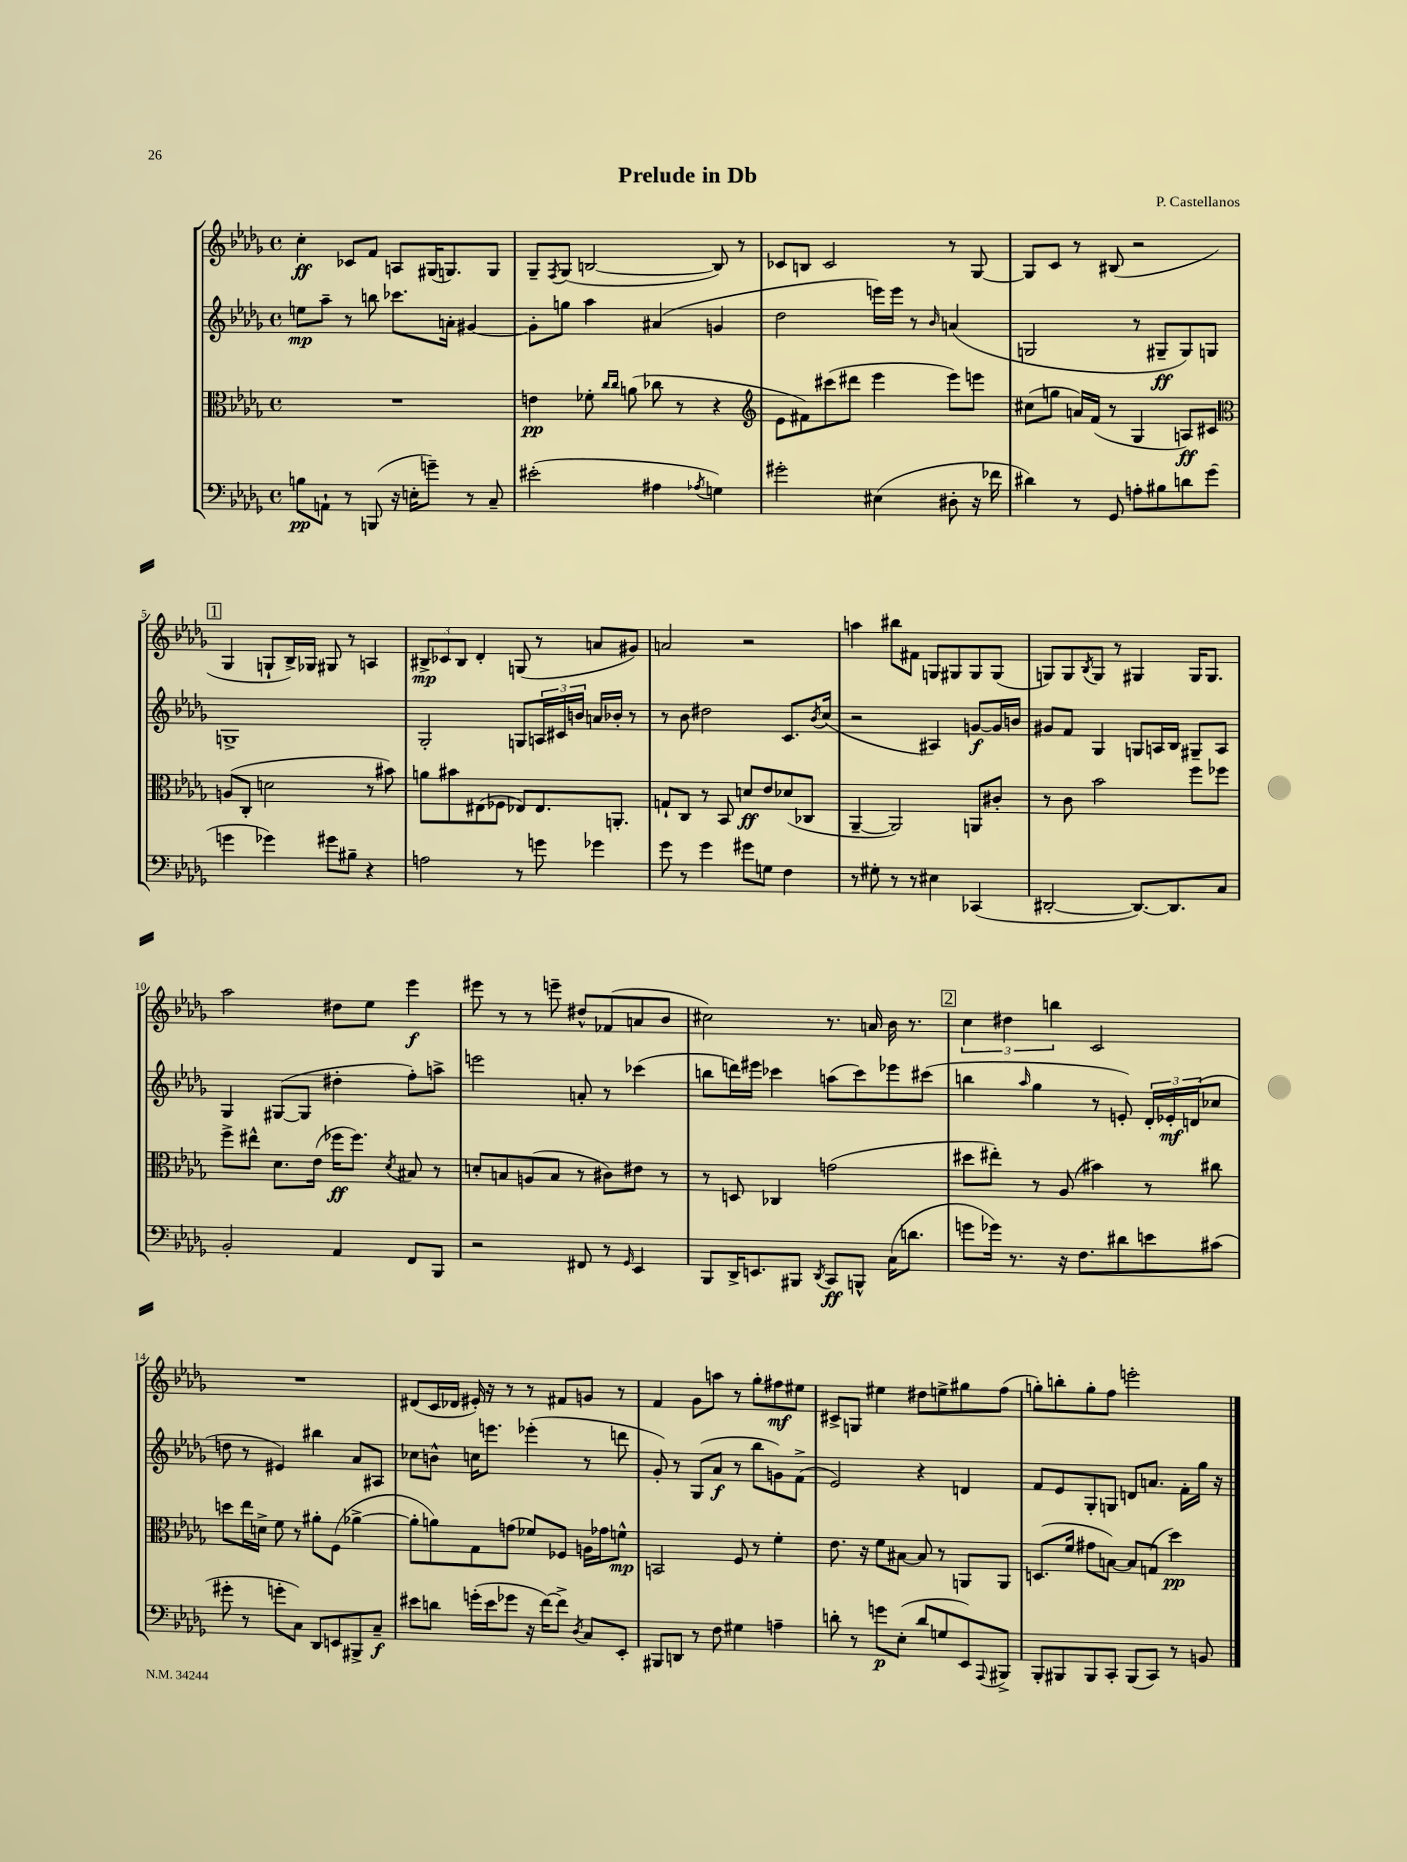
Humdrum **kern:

**kern	**dynam	**kern	**dynam	**kern	**dynam	**kern	**dynam
*part4	*part4	*part3	*part3	*part2	*part2	*part1	*part1
*staff4	*staff4	*staff3	*staff3	*staff2	*staff2	*staff1	*staff1
*clefF4	*	*clefC3	*	*clefG2	*	*clefG2	*
*k[b-e-a-d-g-]	*	*k[b-e-a-d-g-]	*	*k[b-e-a-d-g-]	*	*k[b-e-a-d-g-]	*
*M4/4	*	*M4/4	*	*M4/4	*	*M4/4	*
*met(c)	*	*met(c)	*	*met(c)	*	*met(c)	*
=1	=1	=1	=1	=1	=1	=1	=1
8Bn\L	pp	1r	.	8een\L	mp	4cc'\	ff
8AAn`\J	.	.	.	8aa-~\J	.	.	.
8r	.	.	.	8r	.	8c-X/L	.
(8BBBn/	.	.	.	8bbn\	.	8f/J	.
16r	.	.	.	8.ccc-X\L	.	8An/L	.
16En'\KL	.	.	.	.	.	.	.
8gn~\J)	.	.	.	.	.	(16G#X/K	.
.	.	.	.	16an'\Jk	.	8.Gn/)	.
8r	.	.	.	[4g#X/	.	.	.
8C~/	.	.	.	.	.	8G/J	.
=2	=2	=2	=2	=2	=2	=2	=2
(2e#X'\	.	4en\	pp	8g#'\L]	.	8G-~/L	.
.	.	.	.	.	.	8qF/	.
.	.	.	.	8ggn\J	.	(8G-/J	.
.	.	8f-X'\	.	4aa-\	.	[2Bn/	.
.	.	16qqcc/LL	.	.	.	.	.
.	.	16qqcc/JJ	.	.	.	.	.
.	.	(8an\	.	.	.	.	.
4A#X\	.	8cc-X\	.	(4a#X/	.	.	.
.	.	8r	.	.	.	.	.
8qA-X/	.	.	.	.	.	.	.
4Gn\)	.	4r	.	4gn/	.	8B/])	.
.	.	.	.	.	.	8r	.
=3	=3	=3	=3	=3	=3	=3	=3
*	*	*clefG2	*	*	*	*	*
2g#X'\	.	8e-\L	.	2dd-\	.	8c-X/L	.
.	.	8f#X\)	.	.	.	8Bn/J	.
.	.	(8ccc#X\	.	.	.	2c-/	.
.	.	8ddd#X\J	.	.	.	.	.
(4E#X\	.	4eee-\	.	16eeen\LL)	.	.	.
.	.	.	.	16eee\JJ	.	.	.
.	.	.	.	8r	.	.	.
.	.	.	.	16qqb-/	.	.	.
8D#X'\	.	8eee-\L)	.	(4an/	.	8r	.
16r	.	8eeen\J	.	.	.	[8G-/	.
16f-X\	.	.	.	.	.	.	.
=4	=4	=4	=4	=4	=4	=4	=4
4d#X\)	.	(8cc#X\L	.	2Gn/	.	8G-/L]	.
.	.	8ggn\J	.	.	.	8c/J	.
8r	.	16an/LL)	.	.	.	8r	.
.	.	(16f/JJ	.	.	.	.	.
8GG-/	.	8r	.	.	.	(8B#X/	.
8An'\L	.	4G-/	.	8r	.	2r	.
8B#X\	.	.	.	8G#X~/L	ff	.	.
8dn\	.	8An/L)	ff	8G#/)	.	.	.
(8g-\J	.	8c#X/J	.	8Gn/J	.	.	.
!!LO:LB:g=z
!!LO:REH:place=s1:t=1
=5	=5	=5	=5	=5	=5	=5	=5
*	*	*clefC3	*	*	*	*	*
4gn\	.	(8An/L	.	1Gn^	.	4G-/	.
.	.	8C'/J	.	.	.	.	.
4g-X\)	.	2dn\	.	.	.	8Gn`/L	.
.	.	.	.	.	.	16B-^/L)	.
.	.	.	.	.	.	16G-X/JJ	.
8g#X\L	.	.	.	.	.	8G#X/	.
8B#X~\J	.	.	.	.	.	8r	.
4r	.	8r	.	.	.	4An/	.
.	.	8b#X\)	.	.	.	.	.
=6	=6	=6	=6	=6	=6	=6	=6
2An\	.	8an\L	.	2G-'/	.	12B#X^/L	mp
.	.	.	.	.	.	12c-X/	.
.	.	8b#X\	.	.	.	.	.
.	.	.	.	.	.	12B#/J	.
.	.	(8E#X\	.	.	.	4d-'/	.
.	.	8F-X\J	.	.	.	.	.
8r	.	8E-X/L)	.	8Gn/L	.	(8Gn/	.
8gn\	.	8.E-/	.	24An/L	.	8r	.
.	.	.	.	24c#X/	.	.	.
.	.	.	.	24bn/JJ	.	.	.
4g-X\	.	.	.	16an/LL	.	8an/L	.
.	.	8.AAn'/J	.	16b-X'/JJ	.	.	.
.	.	.	.	8r	.	8g#X/J)	.
=7	=7	=7	=7	=7	=7	=7	=7
8g-\	.	8Gn`/L	.	8r	.	2an/	.
8r	.	8C/J	.	8b-\	.	.	.
4g-\	.	8r	.	2dd#X\	.	.	.
.	.	8BB-/	.	.	.	.	.
8g#X\L	.	8dn/L	ff	.	.	2r	.
8Gn\J	.	8e-/	.	.	.	.	.
4F\	.	(8d-X/	.	8.c/L	.	.	.
.	.	8C-X/J	.	.	.	.	.
.	.	.	.	8qb-/	.	.	.
.	.	.	.	(16cc/Jk	.	.	.
=8	=8	=8	=8	=8	=8	=8	=8
8r	.	[4AA-~/	.	2r	.	4aan\	.
8G#X'\	.	.	.	.	.	.	.
8r	.	2AA-/])	.	.	.	8bb#X\L	.
8r	.	.	.	.	.	8f#X\J	.
4E#X\	.	.	.	4A#X/)	.	8Gn/L	.
.	.	.	.	.	.	8G#X/	.
(4CC-X/	.	8AAn/L	.	[8gn/L	f	8G#/	.
.	.	8c#X'/J	.	16g/L]	.	(8G#/J	.
.	.	.	.	16bn/JJ	.	.	.
=9	=9	=9	=9	=9	=9	=9	=9
[2DD#X'/	.	8r	.	8g#X/L	.	8Gn/L)	.
.	.	8c\	.	8f/J	.	8G/	.
.	.	.	.	.	.	8qB-/	.
.	.	2b-\	.	4G-/	.	8G/J	.
.	.	.	.	.	.	8r	.
8.DD#/L_)	.	.	.	8Gn/L	.	4G#X/	.
.	.	.	.	16An/L	.	.	.
8.DD#/]	.	.	.	16B-/JJ	.	.	.
.	.	8ff\L	.	8G#X~/L	.	16G#/KL	.
.	.	.	.	.	.	8.G#/J	.
8C/J	.	8ff-X\J	.	8A/J	.	.	.
!!LO:LB:g=z
=10	=10	=10	=10	=10	=10	=10	=10
2BB-'/	.	8ff^\L	.	4G-/	.	2aa-\	.
.	.	8ee#X^^\J	.	.	.	.	.
.	.	8.d-\L	.	([8G#X/L	.	.	.
.	.	.	.	8G#/J]	.	.	.
.	.	(16e-\Jk	.	.	.	.	.
4AA-/	.	16ff-X\KL	ff	4dd#X'\	.	8dd#X\L	.
.	.	8.ff-\J)	.	.	.	.	.
.	.	.	.	.	.	8ee-\J	.
.	.	8qd-/	.	.	.	.	.
8FF/L	.	8B#X/	.	8ff'\L)	.	4eee-\	f
8BBB-/J	.	8r	.	8aan^\J	.	.	.
=11	=11	=11	=11	=11	=11	=11	=11
2r	.	8dn'/L	.	2eeen\	.	8eee#X\	.
.	.	8Bn/	.	.	.	8r	.
.	.	(8An/	.	.	.	8r	.
.	.	8B/J	.	.	.	8eeen~\	.
8FF#X/	.	8r	.	8an'/	.	8dd#X^^/L	.
8r	.	8c#X\L)	.	8r	.	(8f-X/	.
16qqGG-/	.	.	.	.	.	.	.
4EE-/	.	8e#X\J	.	(4ccc-X\	.	8an/	.
.	.	8r	.	.	.	8b-/J	.
=12	=12	=12	=12	=12	=12	=12	=12
8BBB-/L	.	8r	.	8bbn\L	.	2cc#X\)	.
16DD-^/K	.	8Dn/	.	16dddn\L)	.	.	.
8.EEn/	.	.	.	16eee#X\JJ	.	.	.
.	.	4C-X/	.	4ccc-X\	.	.	.
8BBB#X/J	.	.	.	.	.	.	.
8qDD-/	.	.	.	.	.	.	.
8CC/L	ff	(2gn\	.	(8aan\L	.	8.r	.
8BBBn^^/J	.	.	.	8ccc-\)	.	.	.
.	.	.	.	.	.	16an/	.
(16C\KL	.	.	.	8eee-X\	.	16b-\	.
8.dn\J	.	.	.	.	.	8.r	.
.	.	.	.	(8ccc#X\J	.	.	.
!!LO:REH:place=s1:t=2
=13	=13	=13	=13	=13	=13	=13	=13
8gn\L	.	8dd#X\L	.	4bbn\	.	6cc\	.
16g-X\Jk)	.	8ee#X'\J)	.	.	.	.	.
.	.	.	.	.	.	6dd#X\	.
8.r	.	.	.	.	.	.	.
.	.	.	.	16qqaa-/	.	.	.
.	.	8r	.	4gg-\	.	.	.
.	.	.	.	.	.	6bbn\	.
16r	.	(8A-/	.	.	.	.	.
8.F\L	.	.	.	.	.	.	.
.	.	4b#X\)	.	8r	.	2c/	.
8d#X\	.	.	.	8en'/)	.	.	.
8en\	.	8r	.	24d-'/LL	.	.	.
.	.	.	.	24e-X'/	mf	.	.
.	.	.	.	(24dn/J	.	.	.
(8c#X\J	.	8cc#X\	.	8cc-X/J	.	.	.
!!LO:LB:g=z
=14	=14	=14	=14	=14	=14	=14	=14
8g#X'\	.	8ddn\L	.	8ddn\	.	1r	.
8r	.	16ee-\L	.	8r	.	.	.
.	.	16dn^\JJ	.	.	.	.	.
8gn'\L	.	8f\	.	4e#X/)	.	.	.
8C\J)	.	8r	.	.	.	.	.
8DD-/L	.	8a#X'\L	.	4bb#X\	.	.	.
8EEn/	.	(8F\J	.	.	.	.	.
8BBB#X^/	.	[4a-X^\	.	8a-/L	.	.	.
8C~/J	f	.	.	8A#X/J	.	.	.
=15	=15	=15	=15	=15	=15	=15	=15
8e#X\L	.	8a-'\L]	.	8cc-X\L	.	(8d#X/L	.
8dn\J	.	8an\)	.	8bn^^\J	.	16c/L	.
.	.	.	.	.	.	16d-X/JJ	.
(16gn'\LL	.	8G-\	.	16ccn\KL	.	16e#X'/)	.
16e#\J	.	.	.	8.eeen\J	.	16r	.
8g-X\J	.	(8gn\J	.	.	.	8r	.
16r	.	8f-X/L)	.	(4eee-X'\	.	8r	.
[16f\KL)	.	.	.	.	.	.	.
8f^\J]	.	8F-X/J	.	.	.	8f#X/L	.
8qD-/	.	.	.	.	.	.	.
8C/L	.	16An\LL	.	8r	.	8gn/J	.
.	.	16g-X\J	.	.	.	.	.
8EE-'/J	.	8fn^^\J	mp	8dddn\	.	8r	.
=16	=16	=16	=16	=16	=16	=16	=16
8BBB#X/L	.	2BBn/	.	8g-'/)	.	4f/	.
8DDn/J	.	.	.	8r	.	.	.
8r	.	.	.	(8G-/L	.	8g-\L	.
8F\	.	.	.	8a-/J	f	8aan\J	.
4G#X\	.	8F/	.	8r	.	8r	.
.	.	8r	.	8bb-\L	.	8gg-'\L	.
4An~\	.	4f'\	.	8gn\)	.	8ff#X\	mf
.	.	.	.	(8f^\J	.	8ee#X\J	.
=17	=17	=17	=17	=17	=17	=17	=17
8dn'\	.	8.e-\	.	2e-/)	.	8c#X^/L	.
8r	.	.	.	.	.	8Gn/J	.
.	.	16r	.	.	.	.	.
8gn\L	p	8f\L	.	.	.	4ee#X\	.
(8E-'\J	.	[8B#X\J	.	.	.	.	.
8d/L	.	8B#/]	.	4r	.	8dd#X\L	.
8Gn/	.	8r	.	.	.	8een^\	.
8EE-/)	.	8AAn/L	.	4dn/	.	8gg#X\	.
8qqAAA-/	.	.	.	.	.	.	.
8BBB#X^/J	.	8AA/J	.	.	.	(8ff\J	.
=18	=18	=18	=18	=18	=18	=18	=18
8BBB-'/L	.	(8.Dn/L	.	8f/L	.	8ggn'\L)	.
8BBB#X/	.	.	.	8e-/	.	8bbn'\	.
.	.	16f/Jk	.	.	.	.	.
8BBB#/	.	8g#X\L	.	8G-'/	.	8gg'\	.
8CC'/J	.	[8Bn\J)	.	8Gn/J	.	8ff\J	.
(8BBB#/L	.	8B/L]	.	8dn/L	.	2eeen'\	.
8CC/J)	.	(8Gn/J	.	8.an/J	.	.	.
8r	.	4dd-\)	pp	.	.	.	.
.	.	.	.	16f'\LL	.	.	.
8BBn/	.	.	.	16gg-\JJ	.	.	.
.	.	.	.	16r	.	.	.
==	==	==	==	==	==	==	==
*-	*-	*-	*-	*-	*-	*-	*-
